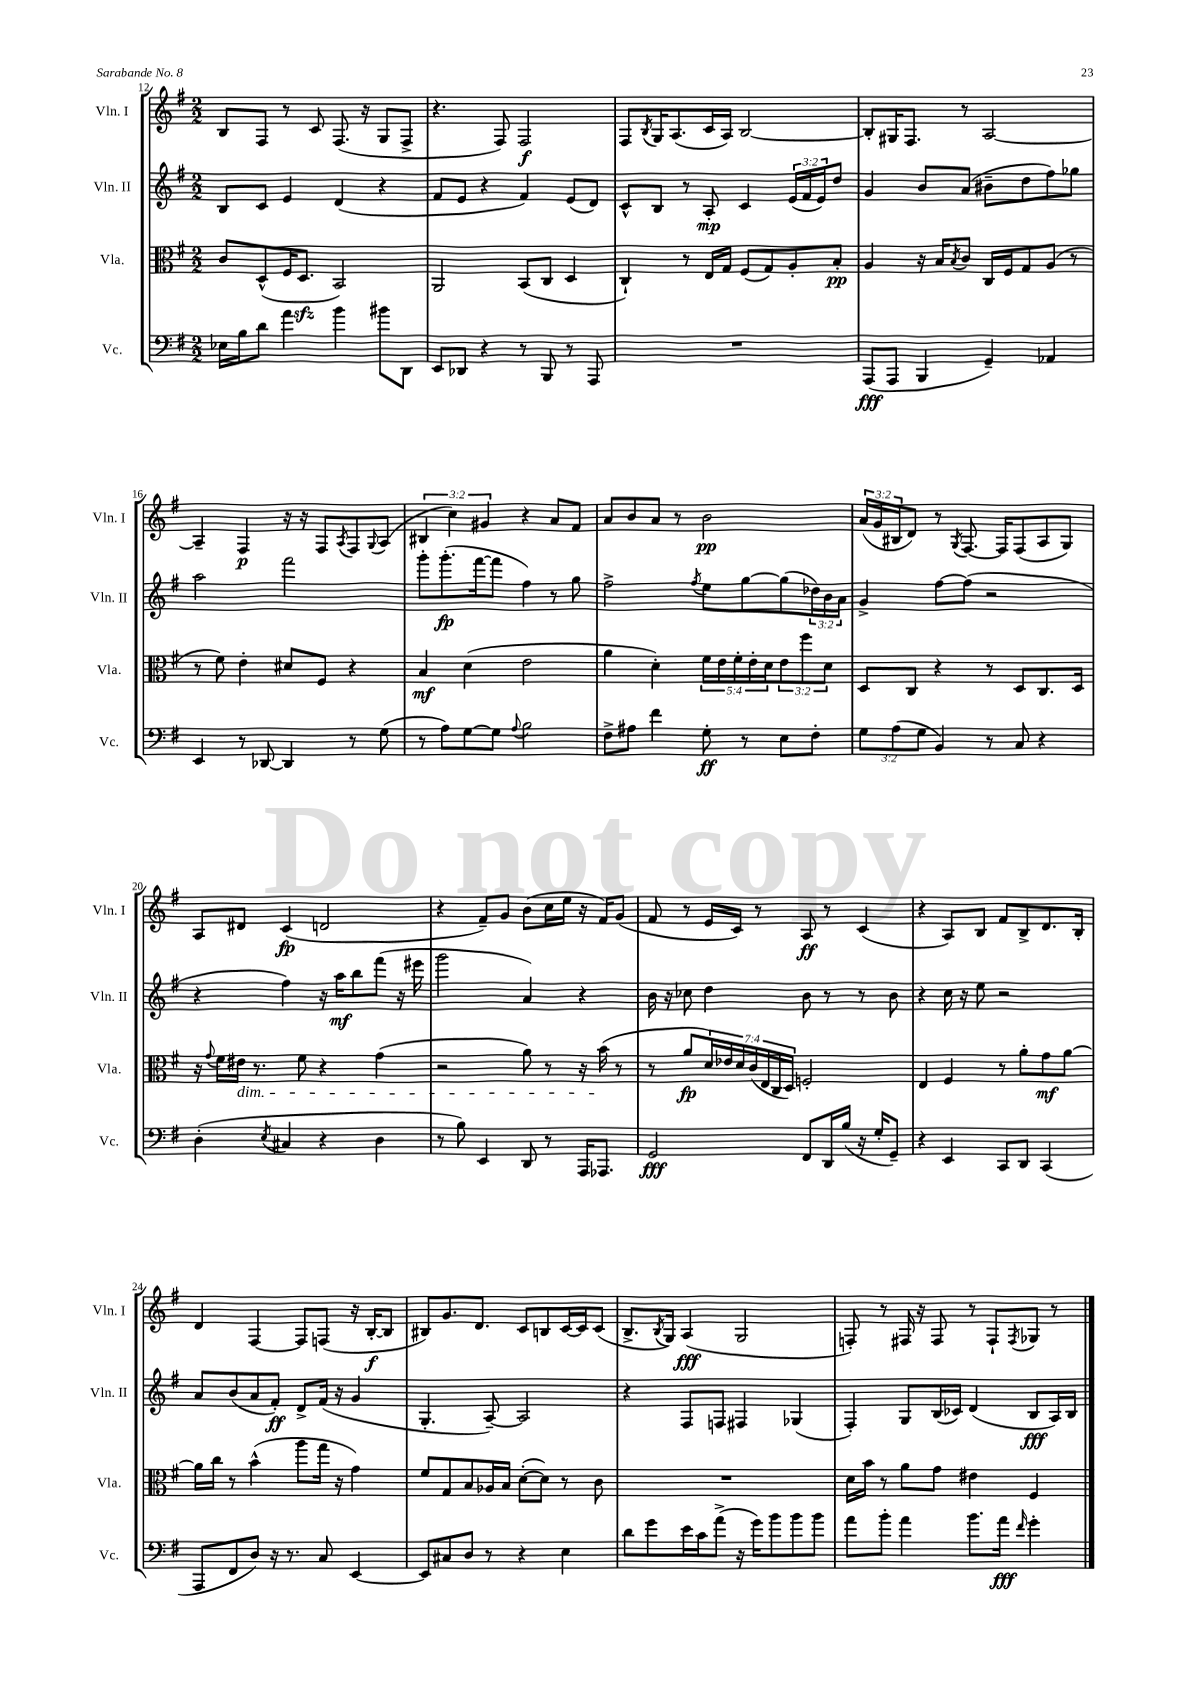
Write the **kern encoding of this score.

**kern	**kern	**kern	**kern
*staff4	*staff3	*staff2	*staff1
*clefF4	*clefC3	*clefG2	*clefG2
*k[f#]	*k[f#]	*k[f#]	*k[f#]
*M2/2	*M2/2	*M2/2	*M2/2
16E-	8c	8B	8B
16B	.	.	.
8d	(8D^^	8c	8F#
4a	16F#	4e	8r
.	8.D	.	.
.	.	.	8c
4b	2BB)	(4d	(8.F#
.	.	.	16r
8b#	.	4r	8G
8DD	.	.	8F#^
=	=	=	=
8EE	2AA	8f#	4.r
8DD-	.	8e	.
4r	.	4r	.
.	.	.	8F#)
8r	(8BB	4f#)	2F#
8BBB	8C	.	.
8r	4D	(8e	.
8AAA	.	8d)	.
=	=	=	=
1r	4C`)	8c^^	8F#
.	.	.	8qB
.	.	8B	16G
.	.	.	(8.A
.	8r	8r	.
.	16E	8A'	16c
.	16G	.	16A)
.	(8F#	4c	[2B
.	8G)	.	.
.	8A'	(24e	.
.	.	24f#	.
.	.	24e)	.
.	8B'	8dd	.
=	=	=	=
(8AAA	4A	4g	8B']
8AAA	.	.	16G#
.	.	.	8.F#
4BBB	16r	8b	.
.	16B	.	.
.	8qB	.	.
.	8c	(8a	8r
4GG~)	16C	8b#~	[2A
.	16F#	.	.
.	8G	8dd	.
4AA-	(8A	8ff#)	.
.	8r	8gg-	.
=	=	=	=
4EE	8r	2aa	4A~]
.	8f#)	.	.
8r	4e'	.	4F#
[8DD-	.	.	.
4DD-]	8d#	2fff#	16r
.	.	.	16r
.	8F#	.	8F#
.	.	.	8qA
8r	4r	.	8F#
.	.	.	8qqG
(8G	.	.	(8A
=	=	=	=
8r	4B	8ggg'	6B#
8A)	.	(8.ggg'	.
.	.	.	6cc)
[8G	(4d	.	.
.	.	[16fff#	.
.	.	.	6g#
8G]	.	8fff#]	.
8qqA	.	.	.
2B	2e	4ff#)	4r
.	.	8r	8a
.	.	8gg	8f#
=	=	=	=
8F#^	4a	2ff#^	8a
8A#	.	.	8b
4f#	4d')	.	8a
.	.	.	8r
.	.	8qff#	.
8G'	20f#	8ee	2b
.	20e	.	.
.	20f#'	.	.
8r	.	[8gg	.
.	20e'	.	.
.	20d	.	.
8E	12e	(8gg]	.
.	12ff#	.	.
8F#'	.	24dd-)	.
.	12d	24b	.
.	.	24a	.
=	=	=	=
12G	8D	4g^	(24a
.	.	.	24g
(12A	.	.	24B#
.	8C	.	8d)
12G	.	.	.
4BB)	4r	[8ff#	8r
.	.	.	8qG
.	.	(8ff#]	[8.F#
8r	8r	2r	.
.	.	.	16F#]
8C	8D	.	(8F#
4r	8.C	.	8A
.	.	.	8G)
.	16D	.	.
=	=	=	=
(4D'	16r	4r	8A
.	8qqg	.	.
.	16f#	.	.
.	16e#	.	8d#
.	8.r	.	.
8qE	.	.	.
4C#	.	4ff#)	(4c
.	8f#	.	.
4r	4r	16r	2d
.	.	16aa	.
.	.	8bb	.
4D	(4g	(8fff#	.
.	.	16r	.
.	.	16eee#	.
=	=	=	=
8r	2r	2ggg	4r
8B)	.	.	.
4EE	.	.	8f#~)
.	.	.	8g
8DD	8a)	4a)	(8b
8r	8r	.	16cc
.	.	.	16ee
16AAA	16r	4r	16r
8.AAA-	(16b	.	16f#)
.	8r	.	(8g
=	=	=	=
2GG	8r	16b	8f#
.	.	16r	.
.	8a	8cc-	8r
.	28d)	4dd	16e
.	28e-	.	.
.	.	.	16c)
.	28d	.	.
.	(28c	.	.
.	.	.	8r
.	28E	.	.
.	28C	.	.
.	28D)	.	.
8FF#	2F'	8b	8A
16DD	.	8r	8r
(16B	.	.	.
16r	.	8r	(4c
16G'	.	.	.
8GG~)	.	8b	.
=	=	=	=
4r	4E	4r	4r
4EE	4F#	16cc	8A)
.	.	16r	.
.	.	8ee	8B
8CC	8r	2r	8f#
8DD	8a'	.	8B^
(4CC	8g	.	8.d
.	[8a	.	.
.	.	.	16B'
=	=	=	=
8AAA	16a]	8a	4d
.	16cc	.	.
8FF#	8r	(8b	.
8D)	(4b^^	8a	[4F#
16r	.	8f#')	.
8.r	.	.	.
.	8aa	8d^	8F#]
8C	16gg	(16f#	(8F
.	16r	16r	.
[4EE	4g)	4g	16r
.	.	.	[16B'
.	.	.	8B]
=	=	=	=
8EE]	8f#	4.G'	8B#)
8C#	8G	.	8.g
8D	8B	.	.
.	.	.	8.d
8r	16A-	[8A~)	.
.	16B	.	.
4r	([8d'	2A]	8c
.	8d])	.	8B
4E	8r	.	[16c
.	.	.	16c]
.	8c	.	(8c
=	=	=	=
8d	1r	4r	8.B^
8g	.	.	.
.	.	.	8qB
.	.	.	16G)
16e	.	8F#	(4A
16c	.	.	.
(8a^	.	8F	.
16r	.	4F#	2G
16g)	.	.	.
8b	.	.	.
8b	.	(4G-	.
8b	.	.	.
=	=	=	=
8a	16d	4F#')	8F')
.	16b	.	.
8b'	8r	.	8r
4a	8a	8G	16F#
.	.	.	16r
.	8g	(16B	8F#
.	.	16c-)	.
8.b	4e#	(4d	8r
.	.	.	8F#`
16a	.	.	.
16qqf#	.	.	8qF#
4g'	4F#	8B	8G-
.	.	16A)	8r
.	.	16B	.
==	==	==	==
*-	*-	*-	*-
